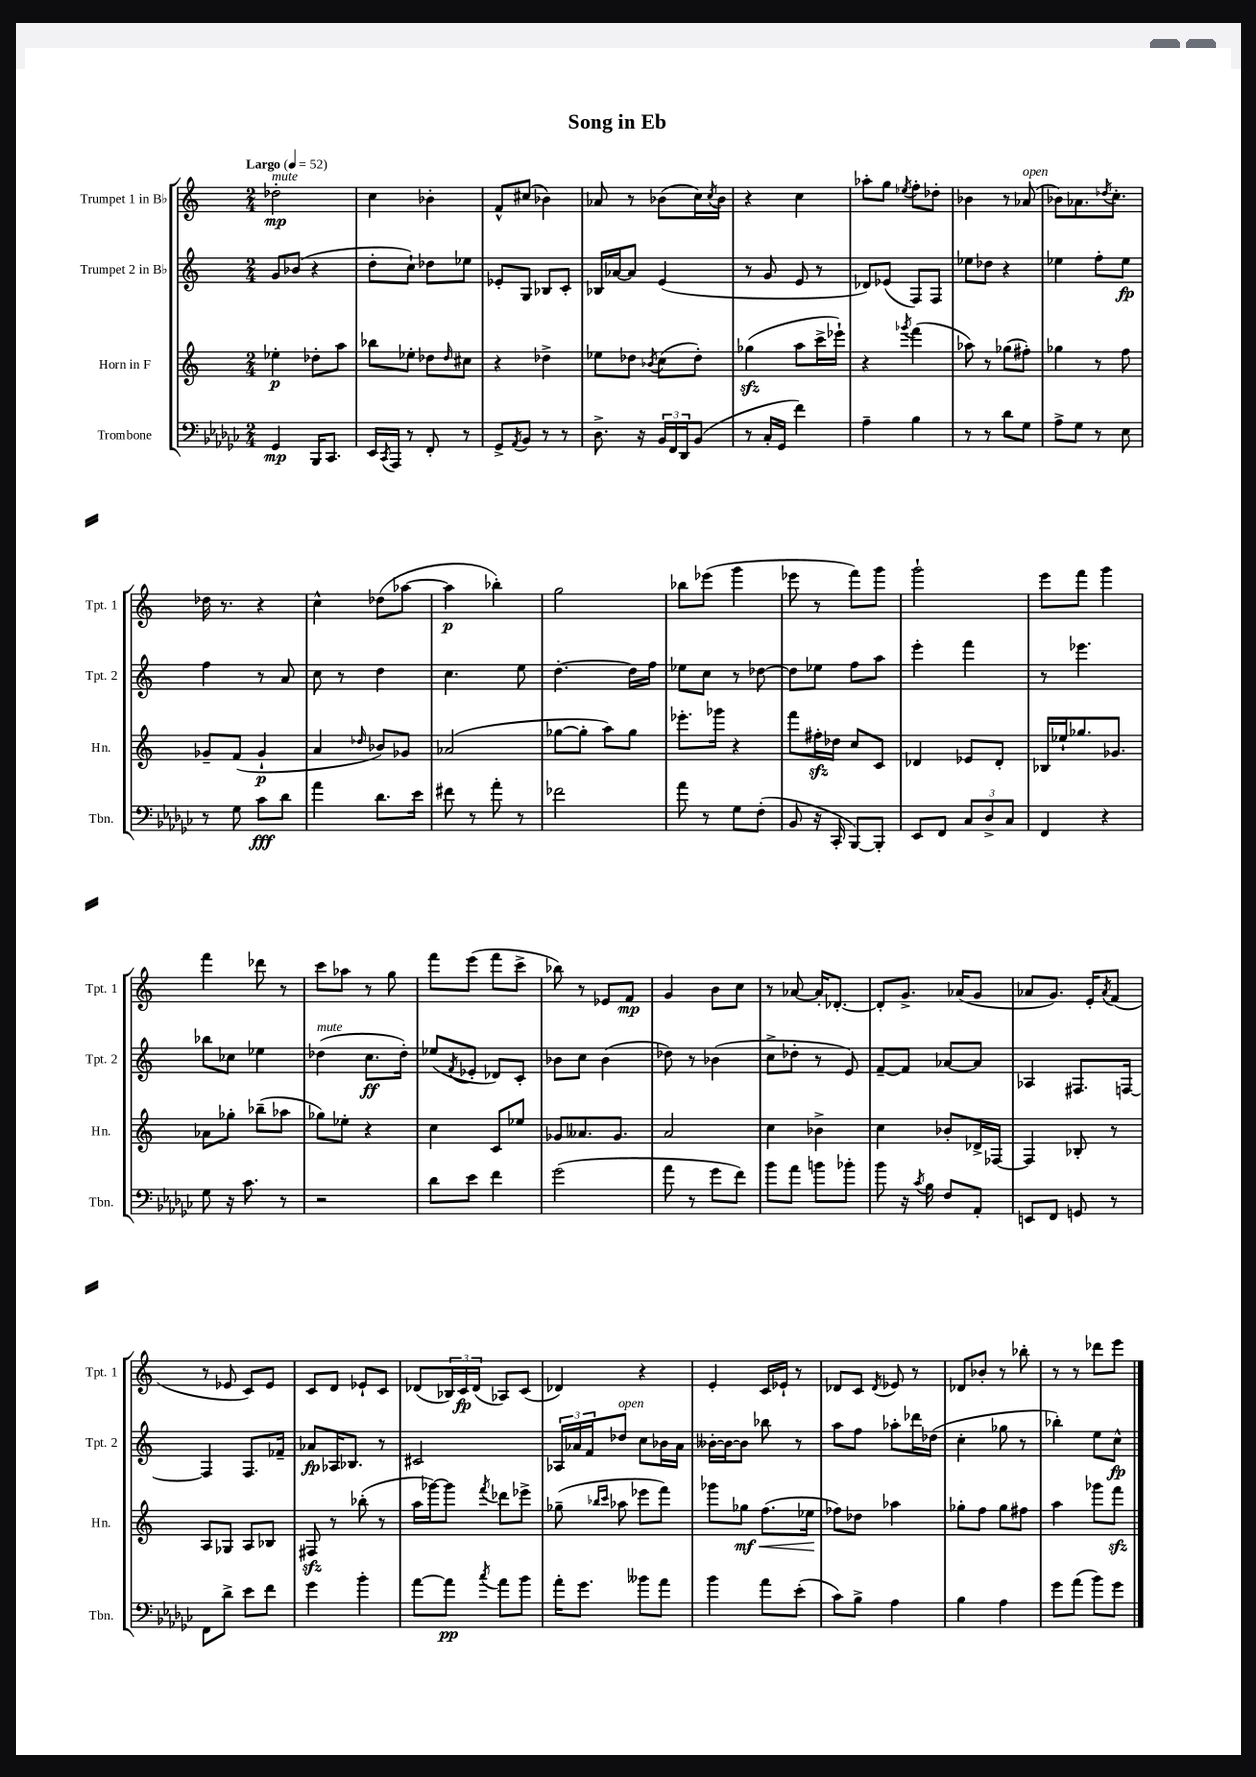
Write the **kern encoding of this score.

**kern	**dynam	**kern	**dynam	**kern	**dynam	**kern	**dynam
*part4	*part4	*part3	*part3	*part2	*part2	*part1	*part1
*staff4	*staff4	*staff3	*staff3	*staff2	*staff2	*staff1	*staff1
*I"Trombone	*	*I"Horn in F	*	*I"Trumpet 2 in B♭	*	*I"Trumpet 1 in B♭	*
*I'Tbn.	*	*I'Hn.	*	*I'Tpt. 2	*	*I'Tpt. 1	*
*clefF4	*	*clefG2	*	*clefG2	*	*clefG2	*
*k[b-e-a-d-g-c-]	*	*k[]	*	*k[]	*	*k[]	*
*M2/4	*	*M2/4	*	*M2/4	*	*M2/4	*
*MM52	*	*MM52	*	*MM52	*	*MM52	*
=1	=1	=1	=1	=1	=1	=1	=1
!	!	!	!	!	!	!LO:TX:a:B:t=Largo	!
!	!	!	!	!	!	!LO:TX:a:i:t=mute	!
4GG-/	mp	4ee-X'\	p	8g/L	.	2dd-X'\	mp
.	.	.	.	(8b-X/J	.	.	.
16BBB-/KL	.	8dd-X'\L	.	4r	.	.	.
8.CC-/J	.	.	.	.	.	.	.
.	.	8aa\J	.	.	.	.	.
=2	=2	=2	=2	=2	=2	=2	=2
16EE-/LL	.	8bb-X\L	.	8dd'\L	.	4cc\	.
8qCC-/	.	.	.	.	.	.	.
16AAA-/JJ	.	.	.	.	.	.	.
8r	.	8ee-X'\J	.	8cc`\J)	.	.	.
8FF'/	.	8dd-X\L	.	8dd-X\L	.	4b-X'\	.
.	.	16qqdd-/	.	.	.	.	.
8r	.	8cc#X\J	.	8ee-X\J	.	.	.
=3	=3	=3	=3	=3	=3	=3	=3
8GG-^/L	.	4r	.	8e-X'/L	.	8f^^/L	.
8qAA-/	.	.	.	.	.	.	.
8BB-/J	.	.	.	8G/J	.	(8cc#X/J	.
8r	.	4dd-X^\	.	8B-X/L	.	4b-X\)	.
8r	.	.	.	8c'/J	.	.	.
=4	=4	=4	=4	=4	=4	=4	=4
8.D-^\	.	8ee-X\L	.	16B-X/LL	.	8a-X/	.
.	.	.	.	[16a-X/J	.	.	.
.	.	8dd-X\J	.	8a-/J]	.	8r	.
16r	.	.	.	.	.	.	.
.	.	8qb-X/	.	.	.	.	.
24BB-/LL	.	(8cc\L	.	(4e/	.	(8b-X\L	.
24FF/	.	.	.	.	.	.	.
24DD-/J	.	.	.	.	.	.	.
(8BB-/J	.	8dd-'\J)	.	.	.	16cc\L)	.
.	.	.	.	.	.	8qcc/	.
.	.	.	.	.	.	16b-\JJ	.
=5	=5	=5	=5	=5	=5	=5	=5
8r	.	(4gg-Xzz\	.	8r	.	4r	.
16C-'/LL	.	.	.	8g/	.	.	.
16GG-/JJ	.	.	.	.	.	.	.
4f\)	.	8aa\L	.	8e/	.	4cc\	.
.	.	16ccc^\L	.	8r	.	.	.
.	.	16eee-X`\JJ)	.	.	.	.	.
=6	=6	=6	=6	=6	=6	=6	=6
4A-~\	.	4r	.	8d-X/L)	.	8aa-X'\L	.
.	.	.	.	(8e-X/J	.	8gg\J	.
.	.	8qggg-X/	.	.	.	8qee-X/	.
4B-\	.	(4fff\	.	8F/L)	.	8ff'\L	.
.	.	.	.	8F/J	.	8dd-X'\J	.
=7	=7	=7	=7	=7	=7	=7	=7
8r	.	8aa-X\)	.	8ee-X\L	.	4b-X\	.
8r	.	8r	.	8dd-X\J	.	.	.
8d-\L	.	(8gg-X\L	.	4r	.	8r	.
!	!	!	!	!	!	!LO:TX:a:i:t=open	!
8G-\J	.	8ff#X'\J)	.	.	.	(8a-X/	.
=8	=8	=8	=8	=8	=8	=8	=8
8A-^\L	.	4gg-X\	.	4ee-X\	.	8b-X\L)	.
8G-\J	.	.	.	.	.	8.a-X\	.
8r	.	8r	.	8ff'\L	.	.	.
.	.	.	.	.	.	8qdd-X/	.
.	.	.	.	.	.	8.cc'\J	.
8E-\	.	8ff\	.	8ee-\J	fp	.	.
!!LO:LB:g=z
=9	=9	=9	=9	=9	=9	=9	=9
8r	.	8g-X~/L	.	4ff\	.	16dd-X\	.
.	.	.	.	.	.	8.r	.
8G-\	.	(8f/J	.	.	.	.	.
8c-\L	fff	4g-`/	p	8r	.	4r	.
8d-\J	.	.	.	8a/	.	.	.
=10	=10	=10	=10	=10	=10	=10	=10
4a-\	.	4a/	.	8cc\	.	4cc^^\	.
.	.	.	.	8r	.	.	.
.	.	16qqdd-X/	.	.	.	.	.
8.d-\L	.	8b-X/L)	.	4dd\	.	(8dd-X\L	.
.	.	8g-X/J	.	.	.	[8aa-X\J	.
16e-\Jk	.	.	.	.	.	.	.
=11	=11	=11	=11	=11	=11	=11	=11
8f#X\	.	(2a-X/	.	4.cc\	.	4aa-\]	p
8r	.	.	.	.	.	.	.
8a-'\	.	.	.	.	.	4bb-X'\)	.
8r	.	.	.	8ee\	.	.	.
=12	=12	=12	=12	=12	=12	=12	=12
2f-X\	.	[8gg-X\L	.	[4.dd'\	.	2gg\	.
.	.	8gg-'\J]	.	.	.	.	.
.	.	8aa\L)	.	.	.	.	.
.	.	8gg-\J	.	16dd\LL]	.	.	.
.	.	.	.	16ff\JJ	.	.	.
=13	=13	=13	=13	=13	=13	=13	=13
8a-\	.	8.eee-X'\L	.	8ee-X\L	.	8bb-X\L	.
8r	.	.	.	8cc\J	.	(8eee-X\J	.
.	.	16ggg-X\Jk	.	.	.	.	.
8G-\L	.	4r	.	8r	.	4ggg\	.
(8F'\J	.	.	.	[8dd-X\	.	.	.
=14	=14	=14	=14	=14	=14	=14	=14
8BB-/	.	8fff\L	.	8dd-\L]	.	8eee-X\	.
16r	.	16ff#Xzz'\L	.	8ee-X\J	.	8r	.
16CC-'/	.	16dd-X\JJ	.	.	.	.	.
[8BBB-/L)	.	8cc/L	.	8ff\L	.	8fff\L)	.
8BBB-'/J]	.	8c/J	.	8aa\J	.	8ggg\J	.
=15	=15	=15	=15	=15	=15	=15	=15
8EE-/L	.	4d-X/	.	4eee'\	.	2ggg`\	.
8FF/J	.	.	.	.	.	.	.
12C-/L	.	8e-X/L	.	4fff\	.	.	.
12D-^/	.	.	.	.	.	.	.
.	.	8d-'/J	.	.	.	.	.
12C-/J	.	.	.	.	.	.	.
=16	=16	=16	=16	=16	=16	=16	=16
4FF/	.	16B-X/LL	.	8r	.	8eee\L	.
.	.	16ee-X`/J	.	.	.	.	.
.	.	8.gg-X/	.	4.eee-X\	.	8fff\J	.
4r	.	.	.	.	.	4ggg\	.
.	.	8.g-X/J	.	.	.	.	.
!!LO:LB:g=z
=17	=17	=17	=17	=17	=17	=17	=17
8G-\	.	8a-X\L	.	8bb-X\L	.	4fff\	.
16r	.	8gg-X'\J	.	8cc-X\J	.	.	.
8.c-\	.	.	.	.	.	.	.
.	.	(8bb-X~\L	.	4ee-X\	.	8ddd-X\	.
8r	.	8aa-X\J	.	.	.	8r	.
=18	=18	=18	=18	=18	=18	=18	=18
!	!	!	!	!LO:TX:a:i:t=mute	!	!	!
2r	.	8gg-X\L)	.	(4dd-X\	.	8ccc\L	.
.	.	8ee-X'\J	.	.	.	8aa-X\J	.
.	.	4r	.	8.cc\L	ff	8r	.
.	.	.	.	.	.	8gg\	.
.	.	.	.	16dd-'\Jk)	.	.	.
=19	=19	=19	=19	=19	=19	=19	=19
8d-\L	.	4cc\	.	(8ee-X/L	.	8fff\L	.
.	.	.	.	8qf/	.	.	.
8e-\J	.	.	.	8e-X'/J	.	(8eee\J	.
4f\	.	8c/L	.	8d-X/L)	.	8fff\L	.
.	.	8ee-X/J	.	8c'/J	.	8ccc^\J	.
=20	=20	=20	=20	=20	=20	=20	=20
(2g-\	.	8g-X/L	.	8b-X\L	.	8bb-X\)	.
.	.	8.a--X/	.	8cc\J	.	8r	.
.	.	.	.	(4b-\	.	8e-X/L	.
.	.	8.g-/J	.	.	.	.	.
.	.	.	.	.	.	8f/J	mp
=21	=21	=21	=21	=21	=21	=21	=21
8a-\	.	2a/	.	8dd-X\)	.	4g/	.
8r	.	.	.	8r	.	.	.
8g-\L	.	.	.	(4b-X\	.	8b\L	.
8f\J)	.	.	.	.	.	8cc\J	.
=22	=22	=22	=22	=22	=22	=22	=22
8b-\L	.	4cc\	.	8cc^\L	.	8r	.
8a-\J	.	.	.	8dd-X'\J	.	[8a-X/	.
8bn\L	.	4b-X^\	.	8r	.	16a-'/KL]	.
.	.	.	.	.	.	[8.d-X'/J	.
8b-X'\J	.	.	.	8e/)	.	.	.
=23	=23	=23	=23	=23	=23	=23	=23
8b-\	.	4cc\	.	[8f~/L	.	8d-'/L]	.
16r	.	.	.	8f/J]	.	8.g^/J	.
8qc-/	.	.	.	.	.	.	.
16B-\	.	.	.	.	.	.	.
8F/L	.	8b-X'/L	.	[8a-X/L	.	.	.
.	.	.	.	.	.	(16a-X/KL	.
8AA-'/J	.	16d-X^/L	.	8a-/J]	.	8g/J	.
.	.	[16F-X/JJ	.	.	.	.	.
=24	=24	=24	=24	=24	=24	=24	=24
8EEn/L	.	4F-/]	.	4A-X/	.	8a-X/L	.
8FF/J	.	.	.	.	.	8.g/J)	.
8GGn/	.	8B-X'/	.	8.F#X/L	.	.	.
.	.	.	.	.	.	16e'/KL	.
.	.	.	.	.	.	8qa-/	.
8r	.	8r	.	.	.	(8f/J	.
.	.	.	.	[16Fn/Jk	.	.	.
!!LO:LB:g=z
=25	=25	=25	=25	=25	=25	=25	=25
8FF\L	.	8A/L	.	4F/]	.	8r	.
8d-^\J	.	8G-X/J	.	.	.	8e-X/	.
8e-\L	.	8A/L	.	8.F/L	.	8c/L)	.
8f\J	.	8B-X/J	.	.	.	8e-/J	.
.	.	.	.	16f-X~/Jk	.	.	.
=26	=26	=26	=26	=26	=26	=26	=26
4g-\	.	8F#Xzz/	.	8a-X/L	fp	8c/L	.
.	.	8r	.	16A-X/K	.	8d/J	.
.	.	.	.	8.B-X/J	.	.	.
4b-'\	.	(8bb-X'\	.	.	.	8e-X`/L	.
.	.	8r	.	8r	.	8c/J	.
=27	=27	=27	=27	=27	=27	=27	=27
[8a-\L	.	16aa\LL	.	2c#X/	.	(8d-X/L	.
.	.	[16ggg-X\J)	.	.	.	.	.
8a-\J]	pp	8ggg-\J]	.	.	.	24B-X/L)	.
.	.	.	.	.	.	24c/	fp
.	.	.	.	.	.	(24d-/JJ	.
8qcc-/	.	8qfff/	.	.	.	.	.
8a-\L	.	8ddd-X\L	.	.	.	8A-X/L)	.
8b-\J	.	8eee-X^\J	.	.	.	(8c/J	.
=28	=28	=28	=28	=28	=28	=28	=28
16a-'\KL	.	(8gg-X~\	.	24A-X/LL	.	4d-X/)	.
.	.	.	.	24a-X/	.	.	.
8.g-\J	.	.	.	.	.	.	.
.	.	.	.	24f/J	.	.	.
.	.	16qqbb-X/LL	.	.	.	.	.
.	.	16qqccc/JJ	.	.	.	.	.
!	!	!	!	!LO:TX:a:i:t=open	!	!	!
.	.	8aa-X\	.	8dd-X/J	.	.	.
8b--X\L	.	8eee-X\L	.	8cc\L	.	4r	.
8a-\J	.	8fff\J)	.	16b-X\L	.	.	.
.	.	.	.	16a-\JJ	.	.	.
=29	=29	=29	=29	=29	=29	=29	=29
4b-\	.	8ggg-X\L	.	[16b--X'\LL	.	4e'/	.
.	.	.	.	16b--\J_	.	.	.
!	!	!	!LO:HP:b	!	!	!	!
.	.	8gg-X\J	< mf	8b--\J]	.	.	.
8a-\L	.	(8.ff\L	.	8bb-X\	.	16c/LL	.
.	.	.	.	.	.	16e-X`/JJ	.
(8e-'\J	.	.	.	8r	.	8r	.
.	.	16ee-X\Jk	.	.	.	.	.
.	.	.	[	.	.	.	.
=30	=30	=30	=30	=30	=30	=30	=30
8c-\L)	.	8ff-X\L)	.	8aa\L	.	8d-X/L	.
8B-^\J	.	8dd-X\J	.	8ff\J	.	8c/J	.
.	.	.	.	.	.	8qd-/	.
4A-\	.	4aa-X\	.	8aa-X'\L	.	8e-X/	.
.	.	.	.	16ddd-X\L	.	8r	.
.	.	.	.	(16dd-X\JJ	.	.	.
=31	=31	=31	=31	=31	=31	=31	=31
4B-\	.	8gg-X'\L	.	4cc'\	.	8d-X/L	.
.	.	8ff\J	.	.	.	8b-X'/J	.
4A-\	.	8gg-\L	.	8gg-X\	.	8r	.
.	.	8ff#X\J	.	8r	.	8bb-X'\	.
=32	=32	=32	=32	=32	=32	=32	=32
8g-\L	.	4aa\	.	4bb-X'\)	.	8r	.
(8a-\J	.	.	.	.	.	8r	.
8b-\L)	.	8ggg-X\L	.	8ee\L	.	8ddd-X\L	.
8g-\J	.	8fffzz\J	.	8cc^^\J	fp	8eee\J	.
==	==	==	==	==	==	==	==
*-	*-	*-	*-	*-	*-	*-	*-
